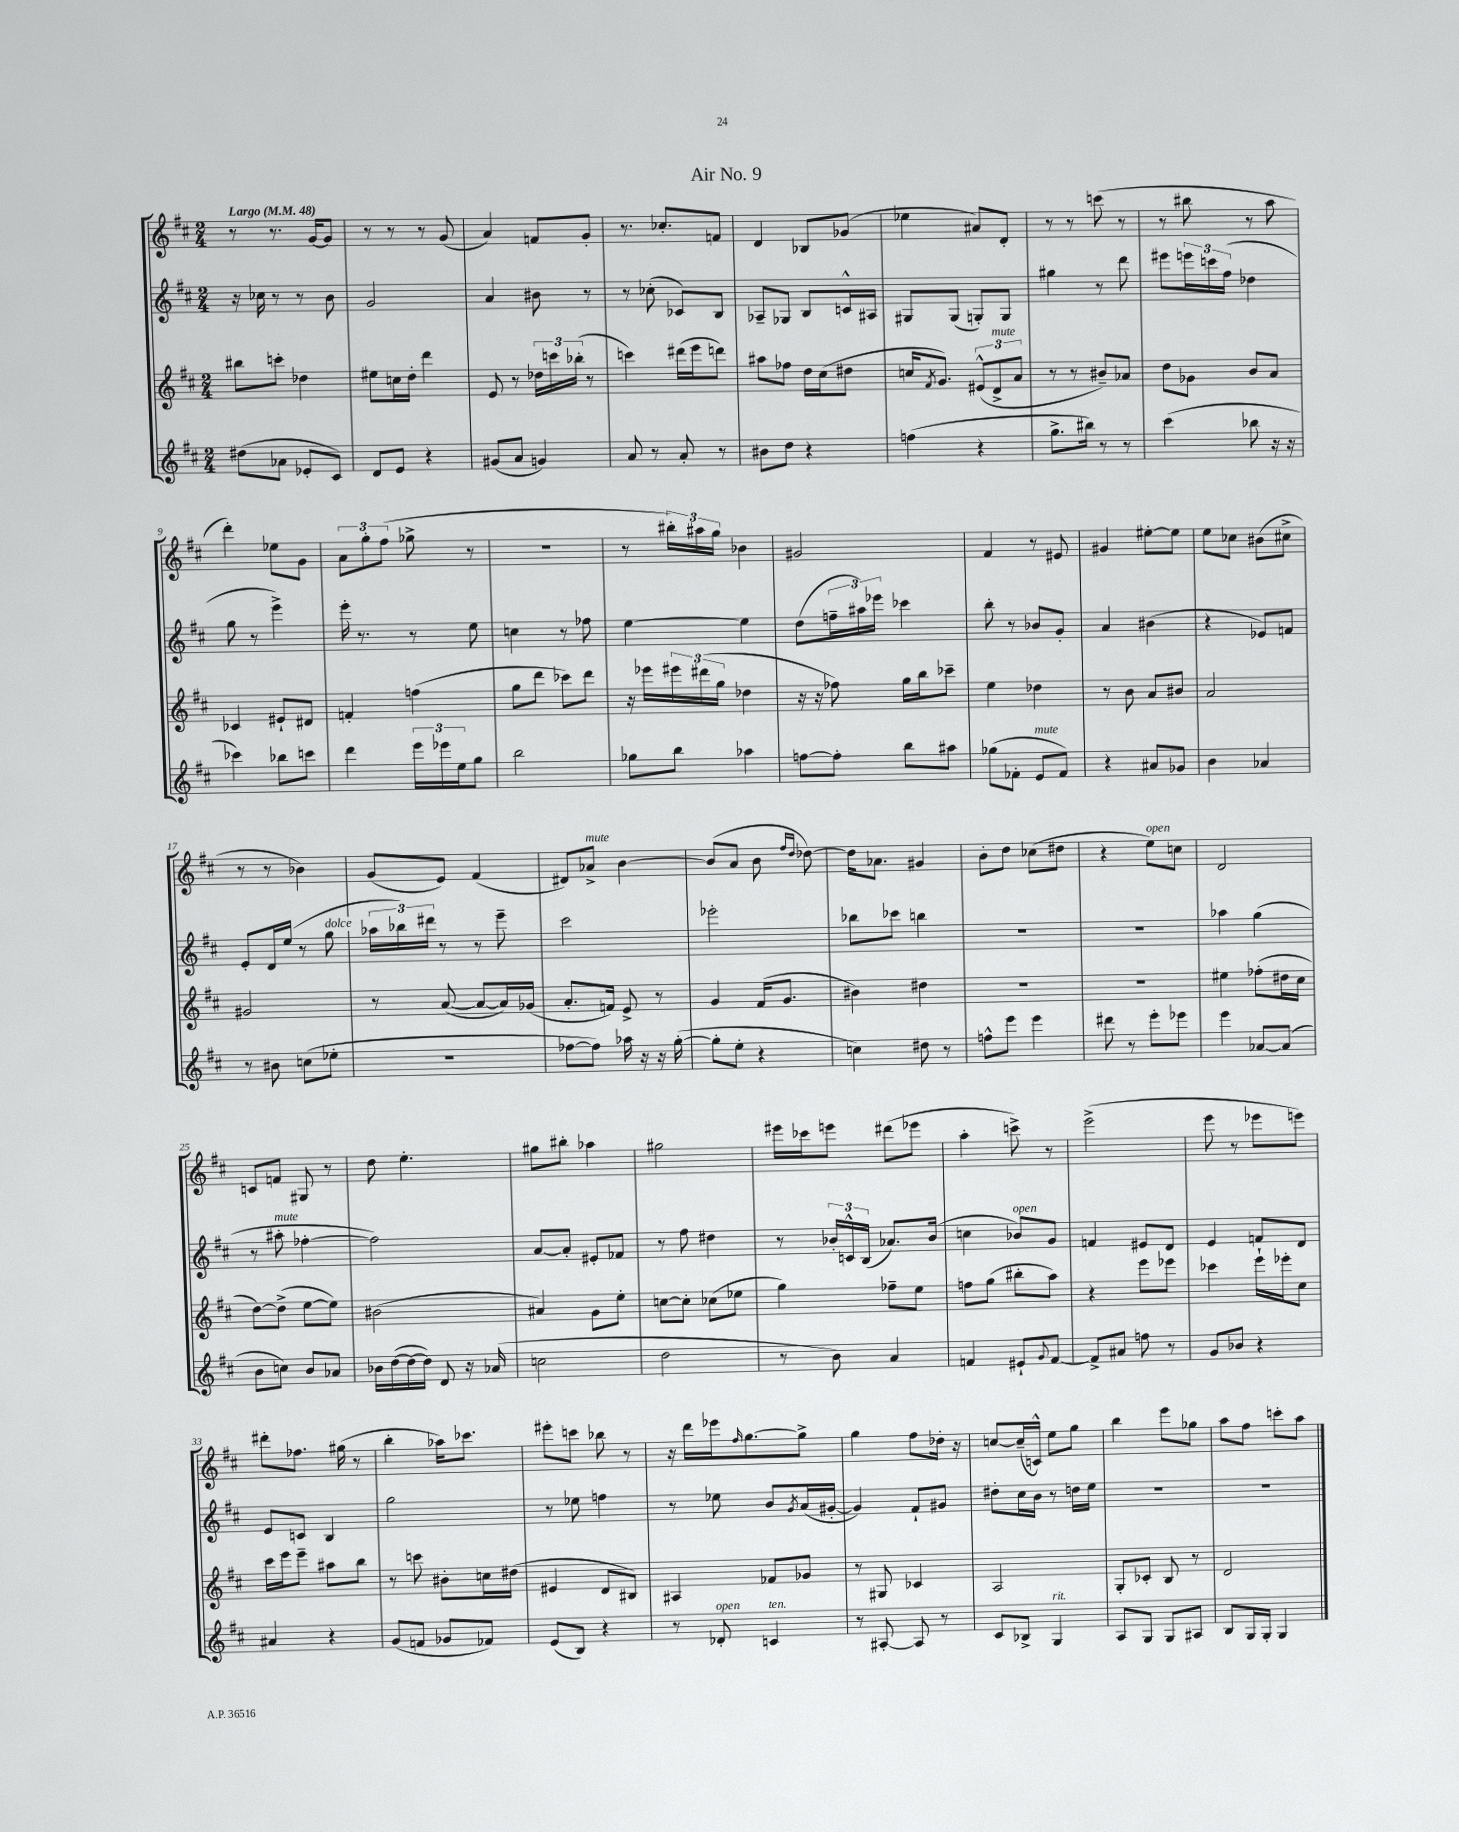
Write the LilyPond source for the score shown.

\header { title = "Air No. 9" }
<<
\new StaffGroup <<
\new Staff = "s0" {
    \clef treble \key d \major \numericTimeSignature \time 2/4 \tempo "Largo" 4 = 48
    r8 r8. g'16~ g'8 |
    r8 r8 r8 g'8( |
    a'4) f'8 g'8-. |
    r8. ces''8.-. f'8 |
    d'4 bes8 ges'8( |
    ees''4 ais'8) d'8-. |
    r8 r8 c'''8( r8 |
    r8 bis''8 r8 a''8 |
    d'''4-.) ees''8 g'8 |
    \tuplet 3/2 { a'8 g''8-. fis''8( } ges''8-> r8 |
    r2 |
    r8 \tuplet 3/2 { bis''16-.) ais''16 g''16 } bes'4 |
    gis'2 |
    fis'4 r8 eis'8 |
    gis'4 eis''8~-. eis''8 |
    e''8 ces''8 bis'8( cis''8-> |
    r8 r8 bes'4) |
    g'8( e'8) fis'4( |
    dis'8) aes'8->^\markup { \italic "mute" } b'4~ |
    b'8( a'8 b'8 \grace { fis''16 d''16 } des''8~) |
    des''16 aes'8. gis'4 |
    b'8-. d''8 ces''8( dis''8 |
    r4 e''8^\markup { \italic "open" }) c''8 |
    d'2 |
    c'8 f'8 gis8 r8 |
    d''8 e''4.-. |
    gis''8 bis''8-. aes''4 |
    gis''2 |
    eis'''16 ces'''16 e'''8 dis'''8( ees'''8 |
    a''4-. c'''8->) r8 |
    e'''2->( |
    e'''8 r8 ees'''8 e'''8) |
    dis'''8-. fes''8. gis''16( r8 |
    b''4-. aes''16) ces'''8. |
    eis'''8-. c'''8 bes''8 r8 |
    r16 d'''16 ees'''16 \grace { fis''16 } g''8.~ g''8-> |
    g''4 fis''8 des''16-. r16 |
    c''8~ c''16--( c'16-^) e''8 g''8 |
    b''4 e'''8 ges''8 |
    a''8 fis''8 c'''8-. a''8 \bar "|." |
}
\new Staff = "s1" {
    \clef treble \key d \major \numericTimeSignature \time 2/4
    r16 ces''16 r8 r8 b'8 |
    g'2 |
    a'4 bis'8 r8 |
    r8 ces''8-.( ces'8) b8 |
    aes8-- ges8 b8 c'16-^ ais16 |
    gis8 gis8( g8-.) g8 |
    gis''4 r8 d'''8 |
    eis'''8 \tuplet 3/2 { e'''16 c'''16 fis''16( } des''4 |
    g''8 r8 e'''4->) |
    e'''16-. r8. r8 e''8 |
    c''4 r8 fes''8 |
    e''4~ e''4 |
    d''8( \tuplet 3/2 { f''16-- ais''16) ees'''16 } ces'''4 |
    b''8-. r8 bes'8 g'8-. |
    a'4 bis'4( |
    r4 ees'8) f'8 |
    e'8-. d'16 e''16( r8 g''8^\markup { \italic "dolce" } |
    \tuplet 3/2 { aes''16 bes''16) dis'''16 } r8 r8 e'''8-- |
    cis'''2 |
    ees'''2-. |
    bes''8 ces'''8 b''4 |
    r2 |
    r2 |
    aes''4 g''4( |
    r8 ais''8-.^\markup { \italic "mute" } fes''4~-. |
    fes''2) |
    a'8~ a'8-. eis'8-. fes'8 |
    r8 fis''8 dis''4 |
    r8 \tuplet 3/2 { bes'16-. c'16-^ b16( } aes'8.) bes'16( |
    c''4 bes'8^\markup { \italic "open" }) g'8 |
    f'4 eis'8 d'8 |
    e'4 f'8 d'8 |
    e'8 c'8 b4 |
    g''2 |
    r8 ees''8 f''4 |
    r8 ees''8 b'8 \acciaccatura { g'8 } a'16( gis'16~-. |
    gis'4) fis'8-! gis'8 |
    dis''8-. cis''16 b'16 r8 d''16 e''16 |
    R2 |
    R2 \bar "|." |
}
\new Staff = "s2" {
    \clef treble \key d \major \numericTimeSignature \time 2/4
    bis''8 c'''8-. des''4 |
    eis''8 c''16 d''16-. d'''4 |
    e'8 r8 \tuplet 3/2 { des''16 c'''16 bes''16-.( } r8 |
    c'''4) dis'''16( e'''16 d'''8) |
    ais''8 fes''8 d''16 cis''16( dis''8 |
    c''16 \acciaccatura { fis'8 } g'8.) \tuplet 3/2 { eis'8-^( d'8->^\markup { \italic "mute" } a'8 } |
    r8 r8 bis'8--) aes'8 |
    d''8 ges'8 b'8 a'8 |
    ces'4 eis'8-! dis'8 |
    f'4-. f''4( |
    g''8 d'''8 ces'''8) d'''8 |
    r16 ees'''16 \tuplet 3/2 { eis'''16 dis'''16( g''16 } des''4 |
    r16 r16 fes''8) g''16 b''16 ces'''8-- |
    e''4 des''4 |
    r8 b'8 a'8 bis'8 |
    a'2 |
    gis'2 |
    r8 a'8~( a'8~ a'16) ges'16( |
    a'8.-. f'16) e'8-> r8 |
    g'4 fis'16( g'8. |
    bis'4) dis''4 |
    R2 |
    R2 |
    eis''4 fes''8-.( dis''16 cis''16 |
    d''8~) d''8->( e''8~ e''8) |
    bis'2( |
    ais'4) g'8 e''8-. |
    c''8~ c''8-. ces''8( ees''8 |
    g''4) fes''8-- e''8 |
    f''8 g''8( bis''8-. a''8) |
    r4 e'''8 ees'''8 |
    ces'''4 e'''16-! ees'''16-. cis''8 |
    cis'''16 e'''16 e'''8-- ais''8 b''8 |
    r8 c'''8 bis'8-. c''16 dis''16( |
    eis'4 d'8 bis8) |
    ais4 fes'8 ges'8 |
    r8 gis8 ces'4 |
    a2 |
    g8-. ces'8-. b8 r8 |
    d'2 \bar "|." |
}
\new Staff = "s3" {
    \clef treble \key d \major \numericTimeSignature \time 2/4
    dis''8( aes'8 ees'8-. cis'8) |
    d'8 e'8 r4 |
    gis'8( a'8 g'4) |
    a'8 r8 a'8-. r8 |
    bis'8 d''8 r4 |
    f''4( r4 |
    g''8.-> bis''16) r8 r8 |
    cis'''4( bes''8 r16 r16 |
    ces'''4) bes''8 c'''8 |
    d'''4 \tuplet 3/2 { e'''16 ees'''16 e''16 } g''8 |
    b''2 |
    ges''8 b''8 aes''4 |
    f''8~ f''8-. b''8 ais''8 |
    ges''8( fes'8-. e'8^\markup { \italic "mute" } fes'8) |
    r4 ais'8 ges'8 |
    b'4 aes'4 |
    r8 bis'8 c''8( ees''8-. |
    R2 |
    fes''8~ fes''8) aes''16 r16 r16 g''16~-.( |
    g''8-. e''8-. r4 |
    c''4) dis''8 r8 |
    f''8-^ e'''8 e'''4 |
    dis'''8 r8 e'''8-. ees'''8 |
    e'''4 aes'8~ aes'8( |
    b'8 c''8) b'8 aes'8 |
    bes'16 d''16~( d''16~ d''16) d'8 r16 aes'16( |
    c''2 |
    d''2 |
    r8 b'8) a'4 |
    f'4 eis'8-! \appoggiatura { g'8 } f'8~ |
    f'8-> ais'8 f''8 r8 |
    g'8 bes'8 r4 |
    ais'4 r4 |
    g'8( f'8 ges'8 fes'8) |
    e'8( b8) r4 |
    r8 des'8-.^\markup { \italic "open" } c'4^\markup { \italic "ten." } |
    r8 ais8~-. ais8 r8 |
    cis'8 bes8-> g4^\markup { \italic "rit." } |
    a8 g8 g8 ais8 |
    b8 g16 g16-. g4 \bar "|." |
}
>>
>>
